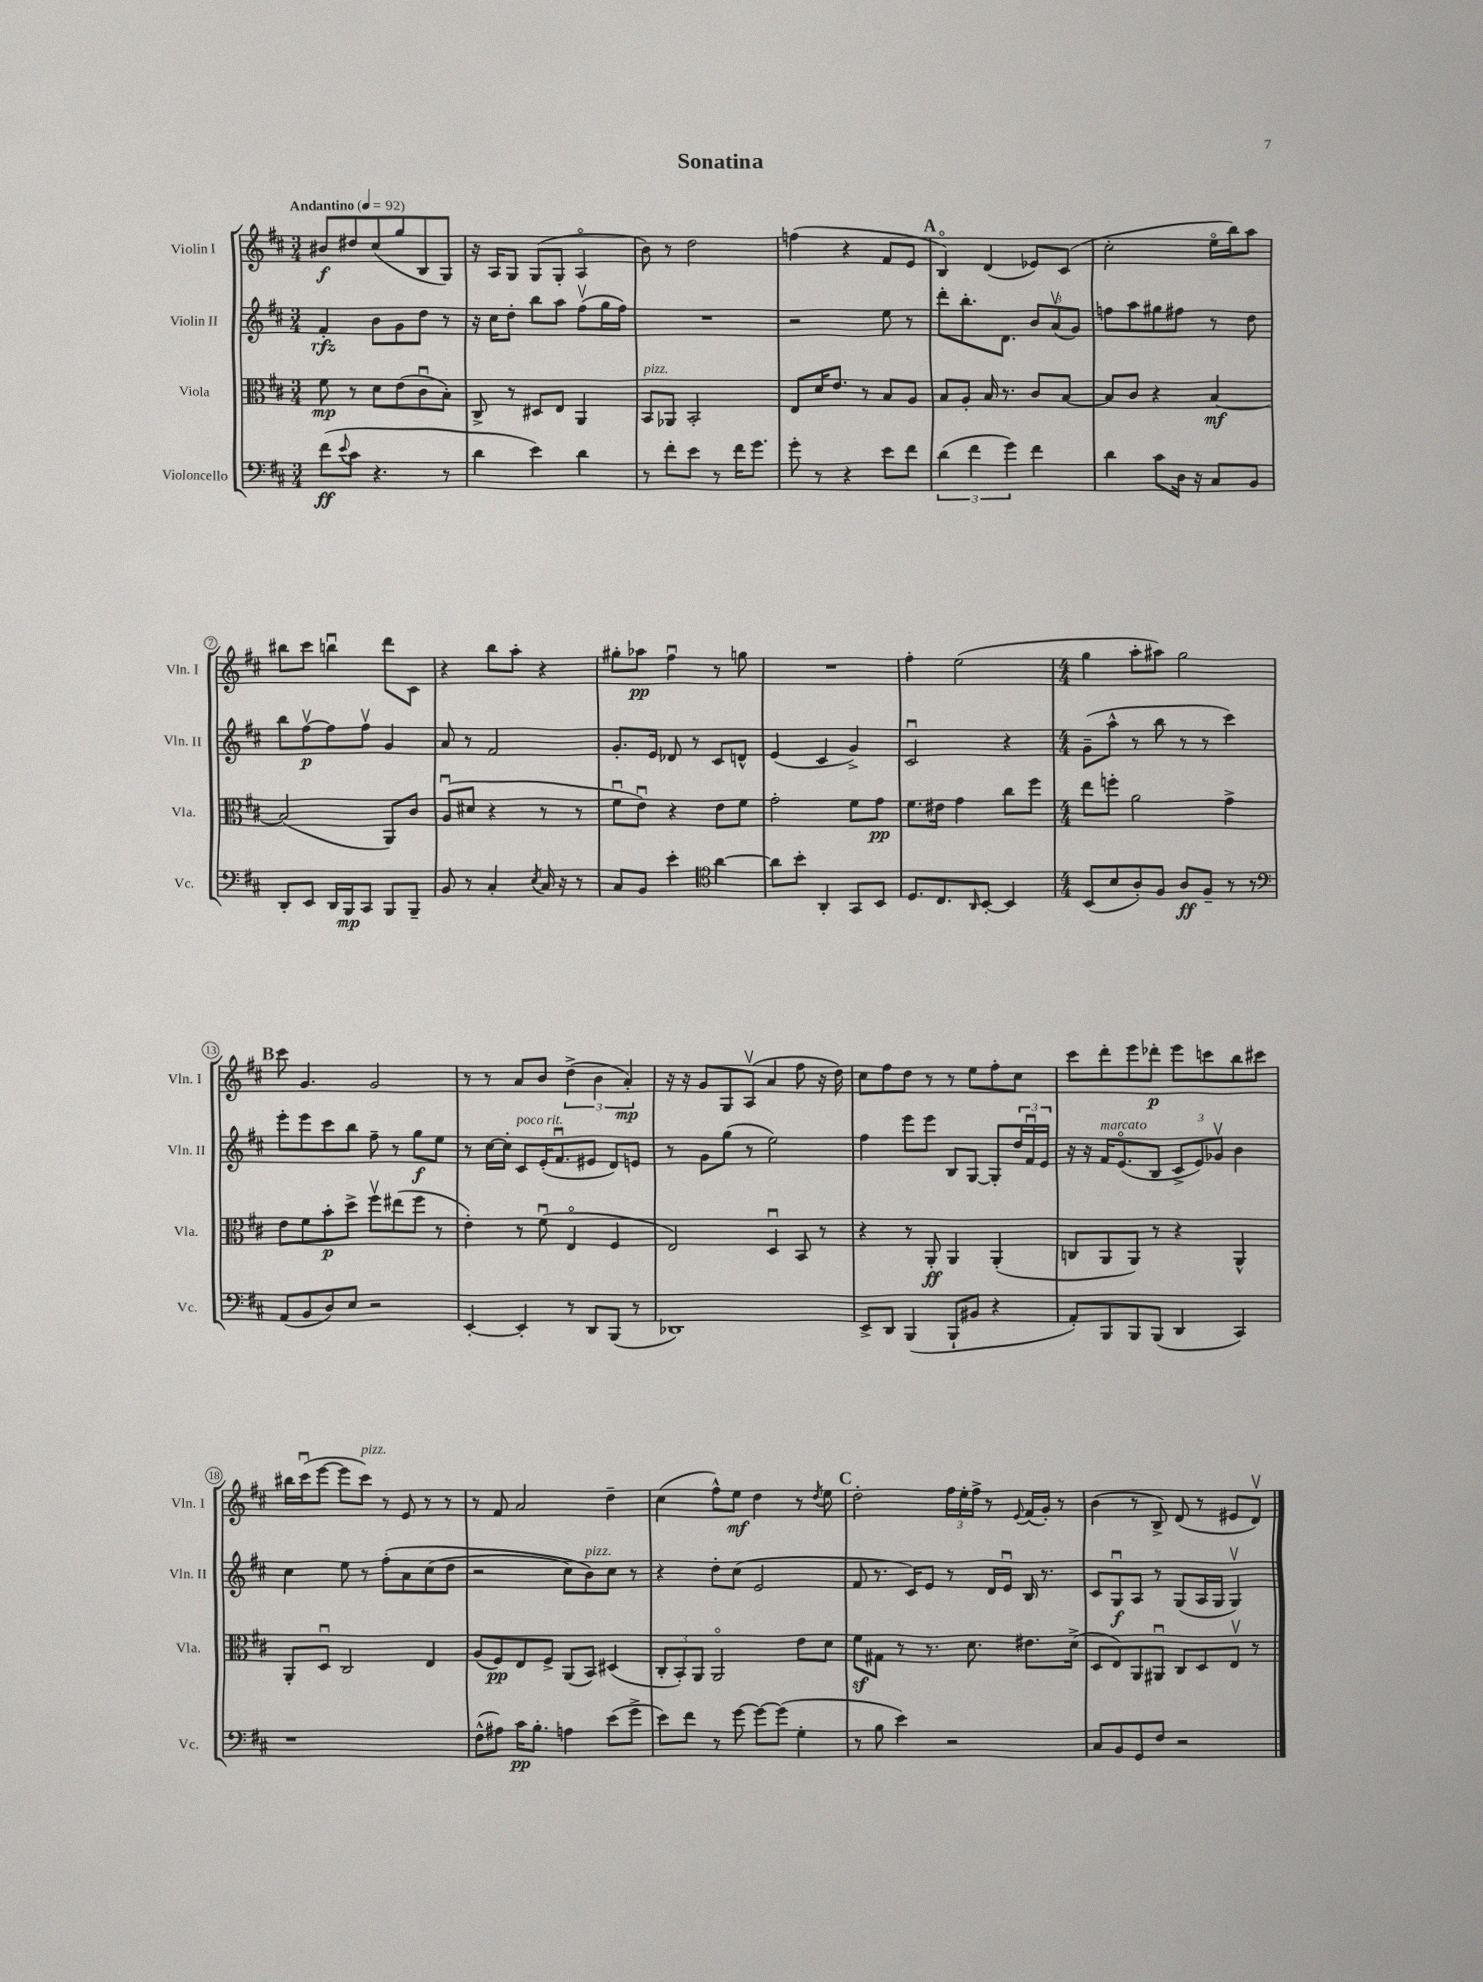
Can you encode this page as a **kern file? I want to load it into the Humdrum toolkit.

**kern	**kern	**kern	**kern
*staff4	*staff3	*staff2	*staff1
*clefF4	*clefC3	*clefG2	*clefG2
*k[f#c#]	*k[f#c#]	*k[f#c#]	*k[f#c#]
*M3/4	*M3/4	*M3/4	*M3/4
*MM92	*MM92	*MM92	*MM92
(8f#\L	8f#\	4f#'/	8b#/L
8qqe/	.	.	.
8c#\J	8r	.	8dd#/
4.r	8d\L	8b\L	(8cc#/
.	(8e\	8g\	8gg/
.	8c#u\	8dd\J	8B/
8r	8B'\J)	8r	8G/J)
=	=	=	=
4d\	8C#^/	16r	16r
.	.	16cc#\LK	16A/LK
.	8r	8dd'\J	8G/J
4e\)	8D#/L	8bb\L	(8G/L
.	8E/J	8aa\J	8G'/J
4d\	4AA/	(8ff#v\L	4Ao/
.	.	16gg\L	.
.	.	16ff#\JJ)	.
=	=	=	=
8r	8BB/L	2.r	8b\)
8f#'\L	8AA-/J	.	8r
8e\J	2BB'/	.	2dd\
8r	.	.	.
16f#\LK	.	.	.
8.g\J	.	.	.
=	=	=	=
8g'\	8E/L	2r	(4ff\
8r	16d/K	.	.
.	8.e/J	.	.
4r	.	.	4r
.	8r	.	.
8e\L	8B/L	8ee\	8f#/L
8f#\J	8A/J	8r	8e/J
=	=	=	=
(6d\	8B/L	8ddd'\L	4Bo/)
.	8A'/J	8.bb'\	.
6f#\	.	.	.
.	16B/	.	(4d/
.	8.r	8.d\J	.
6g\)	.	.	.
4f#\	8c#/L	12b/L	8e-/L)
.	.	(12av/	.
.	[8B/J	.	(8c#/J
.	.	12g/J)	.
=	=	=	=
4d\	8B/]L	8ff\L	2cc#'\
.	8c#/J	8aa\	.
8c#\L	4r	8gg#\	.
16D\Jk	.	8ff#\J	.
16r	.	.	.
8C#/L	[4B/	8r	16eeo\LL
.	.	.	16bb\J)
8BB/J	.	8dd\	8aa\J
=	=	=	=
8DD'/L	(2B/]	8bb\L	8bb#\L
8EE/J	.	[8ff#v\	8ccc#\J
16DD/LL	.	8ff#\]	4bbu\
16BBB/J	.	.	.
8CC#/J	.	8ff#v\J	.
8BBB/L	8AA/L)	4g/	8ddd\L
8BBB~/J	8c#/J	.	8c#\J
=	=	=	=
8BB/	(8Au/L	8a/	4r
8r	8d#/J	8r	.
4C#'/	4r	2f#/	8bb\L
.	.	.	8aa'\J
8qE/	.	.	.
16C#/	8r	.	4r
16r	.	.	.
8r	8r	.	.
=	=	=	=
8C#/L	8f#u\L	8.g'/L	8gg#'\L
8BB/J	8eu\J)	.	8aa-\J
.	.	16e/Jk	.
4e'\	4r	8d-/	4ff#u\
.	.	8r	.
*clefC4	*	*	*
[4a\	8e\L	8c#/L	8r
.	8f#\J	8d^^/J	8gg\
=	=	=	=
8a\]L	2g'\	(4e/	2.r
8b'\J	.	.	.
4AA'/	.	4c#/	.
8GG/L	8f#\L	4g^/)	.
8BB/J	8g\J	.	.
=	=	=	=
8.D/L	8.f#\L	2c#u/	4ff#'\
8.C#/	16e#\Jk	.	.
.	4g\	.	(2ee\
16qqAA/	.	.	.
[8BB'/J	.	.	.
4BB/]	8cc#\L	4r	.
.	8ff#\J	.	.
=	=	=	=
*M4/4	*M4/4	*M4/4	*M4/4
(8BB/L	8ee\L	(8g~\L	4gg\
8B/	8ff'\J	8aa^^\J	.
8A'/)	2a\	8r	8aa'\L
8F#/J	.	8bb\	8aa#\J)
8A/L	.	8r	2gg\
8F#~/J	.	8r	.
8r	4g^\	4ccc#\)	.
8r	.	.	.
=	=	=	=
*clefF4	*	*	*
(8AA/L	8e\L	8eee'\L	8ccc#\
8BB/	8f#\	8eee\	4.g/
8D/)	8b'\	8ccc#\	.
8E/J	8dd^\J	8bb\J	.
2r	8ff#v\L	8ff#~\	2g/
.	(8ee#\	8r	.
.	8ff#\J	8gg\L	.
.	8r	8ee\J	.
=	=	=	=
[4EE'/	4e'\)	8r	8r
.	.	[16cc#\LL	8r
.	.	16cc#'\]JJ	.
4EE'/]	8r	8c#/L	8a/L
.	(8f#u\	(16e'/K	8b/J
.	.	8.f#u/	.
8r	4Eo/	.	(6dd^\
8DD/L	.	8e#/J	.
.	.	.	6b\
(8BBB/J	4F#/	8d/L)	.
.	.	.	6a'/)
8r	.	8e/J	.
=	=	=	=
1DD-)	2E/)	8r	16r
.	.	.	16r
.	.	8g\L	8g/L
.	.	(8gg\J	8G/
.	.	8r	(8Av/J
.	4Du/	2ee\)	4a/
.	8BB/	.	8ff#\
.	8r	.	16r
.	.	.	16dd\)
=	=	=	=
8EE^/L	4r	4ff#\	8cc#\L
8DD/J	.	.	8ff#\
(4BBB/	8r	8eee\L	8dd\J
.	8AA'/	8eee\J	8r
8BBB`/L	4AA/	8B/L	8r
8BB#/J	.	[8G/J	8ee\L
4r	(4AA'/	8G'/]L	8ff#'\
.	.	24dd/L	8cc#\J
.	.	24f#u/	.
.	.	24e/JJ	.
=	=	=	=
8AA'/L)	8C/L	16r	8ccc#\L
.	.	16r	.
8BBB/	8AA/	16f#/LK	8ddd'\
.	.	(8.eo/	.
8BBB/	8AA/J)	.	8eee\
(8BBB/J	8r	8B/J	8ddd-'\J
4DD/	4r	12c#^/L	8eee\L
.	.	12e/)	.
.	.	.	8ccc\
.	.	12g-v/J	.
4CC#/)	4AA^^/	4b\	8bb\
.	.	.	8ccc#\J
=	=	=	=
1r	8AA'/L	4cc#\	16bb#\LL
.	.	.	(16ccc#u\J
.	8Du/J	.	[8eee\J
.	2C#/	8ee\	8eee\]L
.	.	8r	8ccc#\J)
.	.	&(8ff#'\L	8r
.	.	8a\	8e/
.	4E/	(8cc#\	8r
.	.	8dd\J	8r
=	=	=	=
(8F#^^\L	(8A/L	2r	8r
8A#\J)	8F#/)	.	8f#/
16c#\LK	8E/	.	2a/
8.B'\J	.	.	.
.	8F#^/J	.	.
4A\	(8AA/L	8cc#\L)	.
.	8BB/J)	8b\&)	.
(8e\L	(4D#/	8cc#\J	4dd~\
8g^\J	.	8r	.
=	=	=	=
8e\L)	12C#'/L	4r	(4cc#\
.	12BB'/)	.	.
8f#\J	.	.	.
.	12AA/J	.	.
8r	2AAo/	8dd'\L	8ff#^^\L)
[8g\	.	(8cc#\J	8ee\J
8g\_L	.	2e/	4dd\
(8g\]J	.	.	.
4G'\	8e\L	.	8r
.	.	.	8qdd/
.	8d\J	.	8ee\
=	=	=	=
8r	8f#\L	8f#/	2dd'\
8B\	8G#\J	8.r	.
4e\)	8r	.	.
.	.	16c#/LK)	.
.	8.r	8e/J	.
2r	.	8r	24ff#\LL
.	.	.	24ee'\
.	8.d\	.	.
.	.	.	24ff#^\JJ
.	.	16d/LL	8r
.	.	16eu/JJ	.
.	.	.	8qqe/
.	8.e#\L	16B/	(16f#/LL
.	.	8.r	16g'/JJ)
.	.	.	8r
.	(16d^\Jk	.	.
=	=	=	=
8C#/L	8D/L	8c#/L	(4b\
8BB/	8E/)	8Gu/	.
8GG/	8AA/	8A/J	8r
8F#/J	8AA#u/J	8r	8B^/)
2r	8C#/L	(8G/L	(8d/
.	8D/	16A/L	8r
.	.	16G/JJ	.
.	8Ev/J	4Gv/)	8e#/L
.	8r	.	8dv/J)
==	==	==	==
*-	*-	*-	*-
